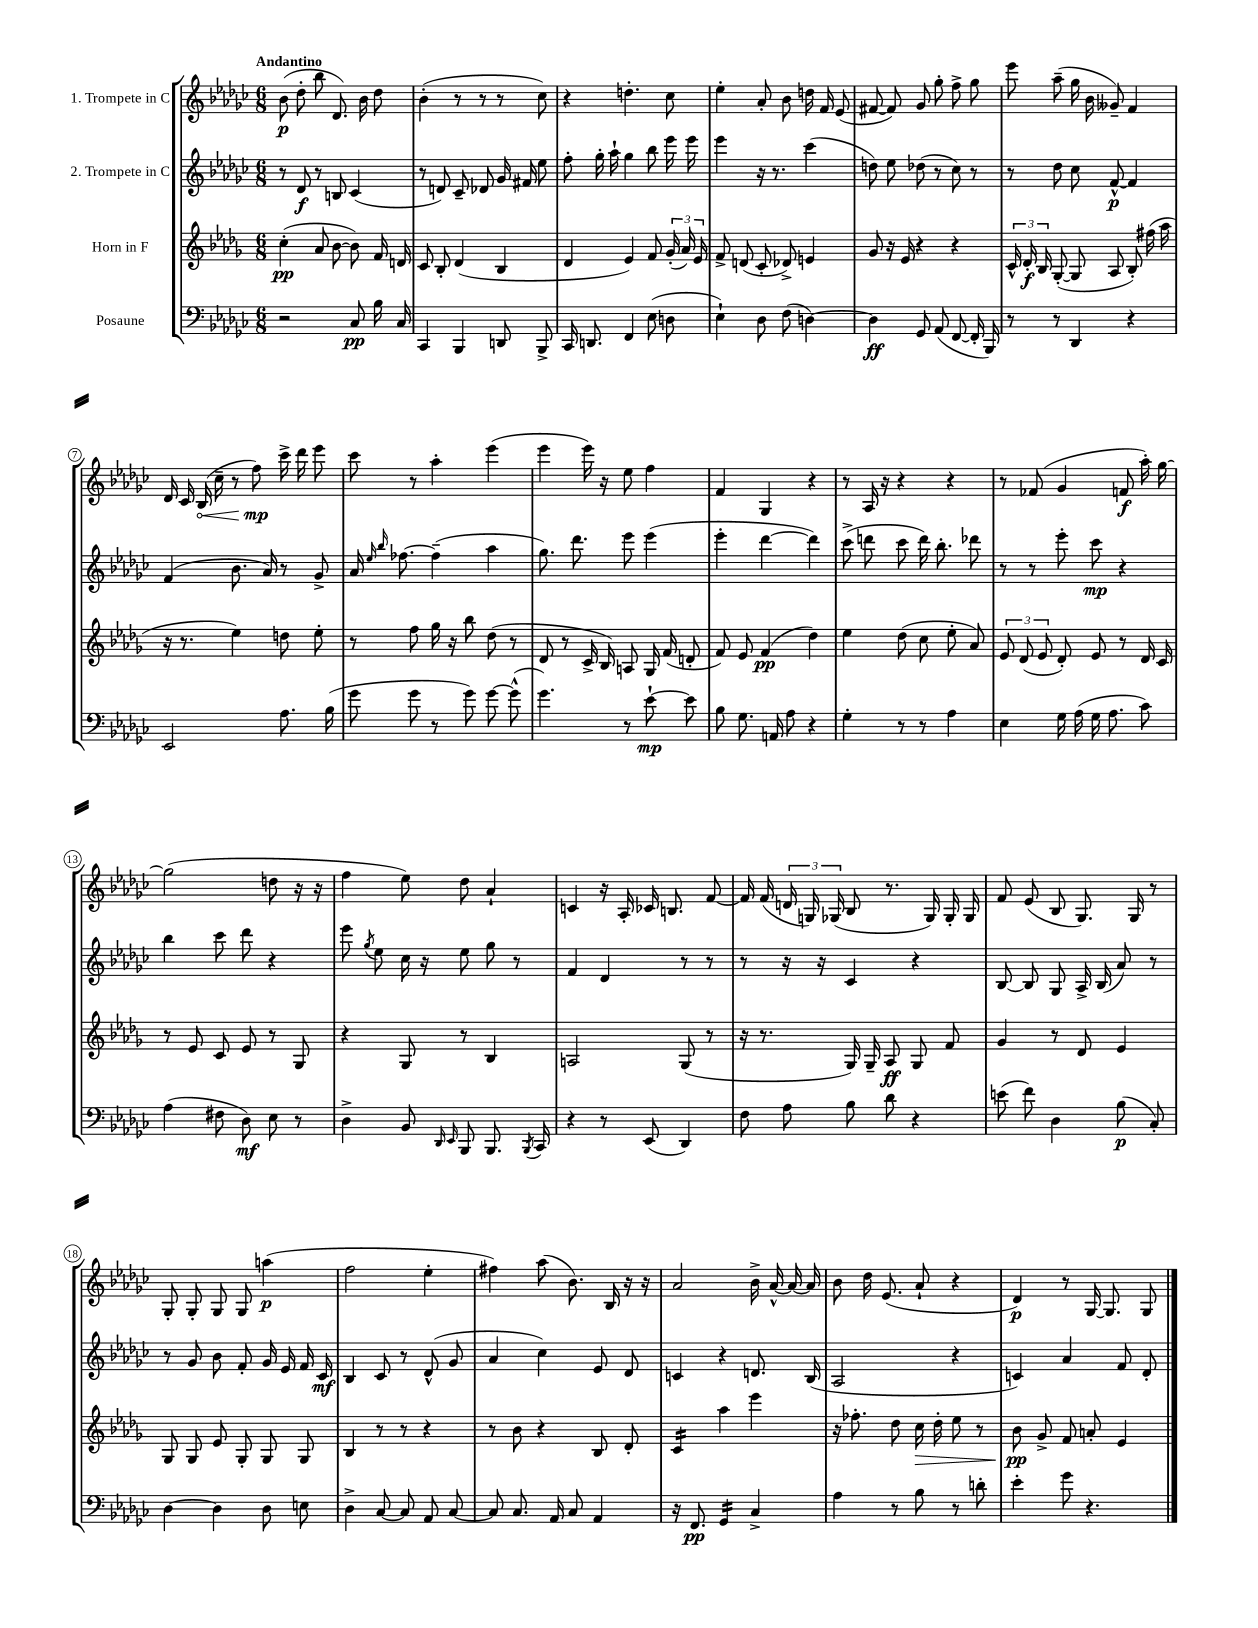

**kern	**kern	**kern	**kern
*staff4	*staff3	*staff2	*staff1
*clefF4	*clefG2	*clefG2	*clefG2
*k[b-e-a-d-g-c-]	*k[b-e-a-d-g-]	*k[b-e-a-d-g-c-]	*k[b-e-a-d-g-c-]
*M6/8	*M6/8	*M6/8	*M6/8
2r	(4cc'	8r	(8b-
.	.	8d-	8dd-'
.	8a-	8r	8bb-
.	[8b-	8B	8.d-)
8C-	8b-])	(4c-	.
.	.	.	16b-
16B-	16f	.	8dd-
16C-	16d	.	.
=	=	=	=
4CC-	8c	8r	(4b-'
.	8B-'	8d)	.
4BBB-	(4d-	8c-~	8r
.	.	8d-	8r
8DD	4B-	16g-	8r
.	.	16f#	.
8BBB-^	.	8ee-	8cc-)
=	=	=	=
16CC-	4d-	8ff'	4r
8.DD	.	.	.
.	.	16gg-'	.
.	.	16aa-`	.
4FF	4e-)	4gg-	4.dd'
(8E-	8f	8bb-	.
8D	(24g-'	16eee-	8cc-
.	24a-)	.	.
.	.	16eee-	.
.	24e-	.	.
=	=	=	=
4E-`)	8f^	4eee-	4ee-'
.	(8d	.	.
8D-	8c'	16r	8a-'
.	.	8.r	.
(8F	8d-^)	.	8b-
[4D)	4e	(4ccc-	16dd
.	.	.	16f
.	.	.	(8e-
=	=	=	=
4D]	8g-	8dd)	[8f#
.	16r	8ee-	8f#])
.	16e-	.	.
8GG-	4r	(8dd-	8g-
(8AA-	.	8r	8gg-'
[8FF	4r	8cc-)	8ff^
16FF']	.	8r	8gg-
16BBB-)	.	.	.
=	=	=	=
8r	24c^^	8r	8eee-
.	24d-'	.	.
.	24B-	.	.
8r	([8G-'	8dd-	(8aa-~
4DD-	8G-]	8cc-	16gg-
.	.	.	16b-
.	8A-	[8f^^	8g--~)
4r	8B-')	4f]	4f
.	(16ff#	.	.
.	16aa-	.	.
=	=	=	=
2EE-	16r	(4f	16d-
.	8.r	.	16c-
.	.	.	(16B-
.	.	.	16cc-~
.	4ee-)	8.b-	8r
.	.	.	8ff)
.	.	16a-)	.
8.A-	8dd	8r	16ccc-^
.	.	.	16ddd-
.	8ee-'	8g-^	8eee-
(16B-	.	.	.
=	=	=	=
8g-	8r	16a-	8ccc-
.	.	16qqee-	.
.	.	16qqbb-	.
.	.	[8.ff-	.
8g-	8ff	.	8r
8r	16gg-	(4ff-~]	4aa-'
.	16r	.	.
8g-)	8bb-	.	.
[8g-	(8dd-	4aa-	(4eee-
(8g-^^]	8r	.	.
=	=	=	=
4.g-)	8d-	8.gg-)	4eee-
.	8r	.	.
.	.	8.ddd-	.
.	16c^	.	16eee-)
.	16B-)	.	16r
8r	8A	8eee-	8ee-
[8e-`	16G-	(4eee-	4ff
.	(16f	.	.
8e-]	8d'	.	.
=	=	=	=
8B-	8f)	4eee-'	4f
8.G-	8e-	.	.
.	(4f	[4ddd-	4G-
16AA	.	.	.
8A-	.	.	.
4r	4dd-)	4ddd-])	4r
=	=	=	=
4G-'	4ee-	(8ccc-^	8r
.	.	8ddd	16A-
.	.	.	16r
8r	(8dd-	8ccc-	4r
8r	8cc	16ddd)	.
.	.	8.bb-'	.
4A-	8ee-'	.	4r
.	8a-)	8ddd-	.
=	=	=	=
4E-	12e-	8r	8r
.	(12d-	.	.
.	.	8r	(8f-
.	12e-	.	.
16G-	8d-')	8eee-'	4g-
(16A-	.	.	.
16G-	8e-	8ccc-	.
8.A-	.	.	.
.	8r	4r	8f
8c-)	16d-	.	16aa-')
.	16c	.	[16gg-
=	=	=	=
(4A-	8r	4bb-	(2gg-]
.	8e-	.	.
8F#	8c	8ccc-	.
8D-)	8e-	8ddd-	.
8E-	8r	4r	8dd
8r	8G-	.	16r
.	.	.	16r
=	=	=	=
4D-^	4r	8eee-	4ff
.	.	8qgg-	.
.	.	8ee-	.
8BB-	8G-	16cc-	8ee-)
.	.	16r	.
16qqDD-	.	.	.
16qqEE-	.	.	.
8BBB-	8r	8ee-	8dd-
8.BBB-	4B-	8gg-	4a-`
.	.	8r	.
8qBBB-	.	.	.
16CC-	.	.	.
=	=	=	=
4r	2A	4f	4c
8r	.	4d-	16r
.	.	.	16A-'
(8EE-	.	.	16c-
.	.	.	8.B
4DD-)	(8G-	8r	.
.	8r	8r	[8f
=	=	=	=
8F	16r	8r	16f]
.	8.r	.	(16f
8A-	.	16r	24d
.	.	.	24G)
.	.	16r	.
.	.	.	(24G-
8B-	16G-)	4c-	8B-
.	16G-~	.	.
8d-	8A-	.	8.r
4r	8G-	4r	.
.	.	.	16G-)
.	8f	.	16G-'
.	.	.	16G-
=	=	=	=
(8e	4g-	[8B-	8f
8f)	.	8B-]	(8e-
4D-	8r	8G-	8B-
.	8d-	16A-^	8.G-)
.	.	(16B-	.
(8B-	4e-	8a-)	.
.	.	.	16G-
8C-')	.	8r	8r
=	=	=	=
[4D-	8G-	8r	8G-'
.	8G-	8g-	8G-'
4D-]	8e-	8b-	8G-
.	8G-'	8f'	8G-
8D-	8G-	16g-	(4aa
.	.	16e-	.
8E	8G-	16f	.
.	.	16c-	.
=	=	=	=
4D-^	4B-	4B-	2ff
[8C-	8r	8c-	.
8C-]	8r	8r	.
8AA-	4r	(8d-^^	4ee-'
[8C-	.	8g-	.
=	=	=	=
8C-]	8r	4a-	4ff#)
8.C-	8b-	.	.
.	4r	4cc-)	(8aa-
16AA-	.	.	.
8C-	.	.	8.b-)
4AA-	8B-	8e-	.
.	.	.	16B-
.	8d-'	8d-	16r
.	.	.	16r
=	=	=	=
16r	4c	4c	2a-
8.FF	.	.	.
4GG-	4aa-	4r	.
4C-^	4eee-	8.d	16b-^
.	.	.	[16a-^^
.	.	.	16a-_
.	.	(16B-	16a-]
=	=	=	=
4A-	16r	2A-	8b-
.	8.ff-'	.	.
.	.	.	16dd-
.	.	.	(8.e-
8r	8dd-	.	.
8B-	16cc	.	8a-`
.	16dd-'	.	.
8r	8ee-	4r	4r
8d'	8r	.	.
=	=	=	=
4e-'	8b-	4c)	4d-)
.	8g-^	.	.
8g-	8f	4a-	8r
4.r	8a'	.	[16G-
.	.	.	8.G-]
.	4e-	8f	.
.	.	8d-'	8G-
==	==	==	==
*-	*-	*-	*-
